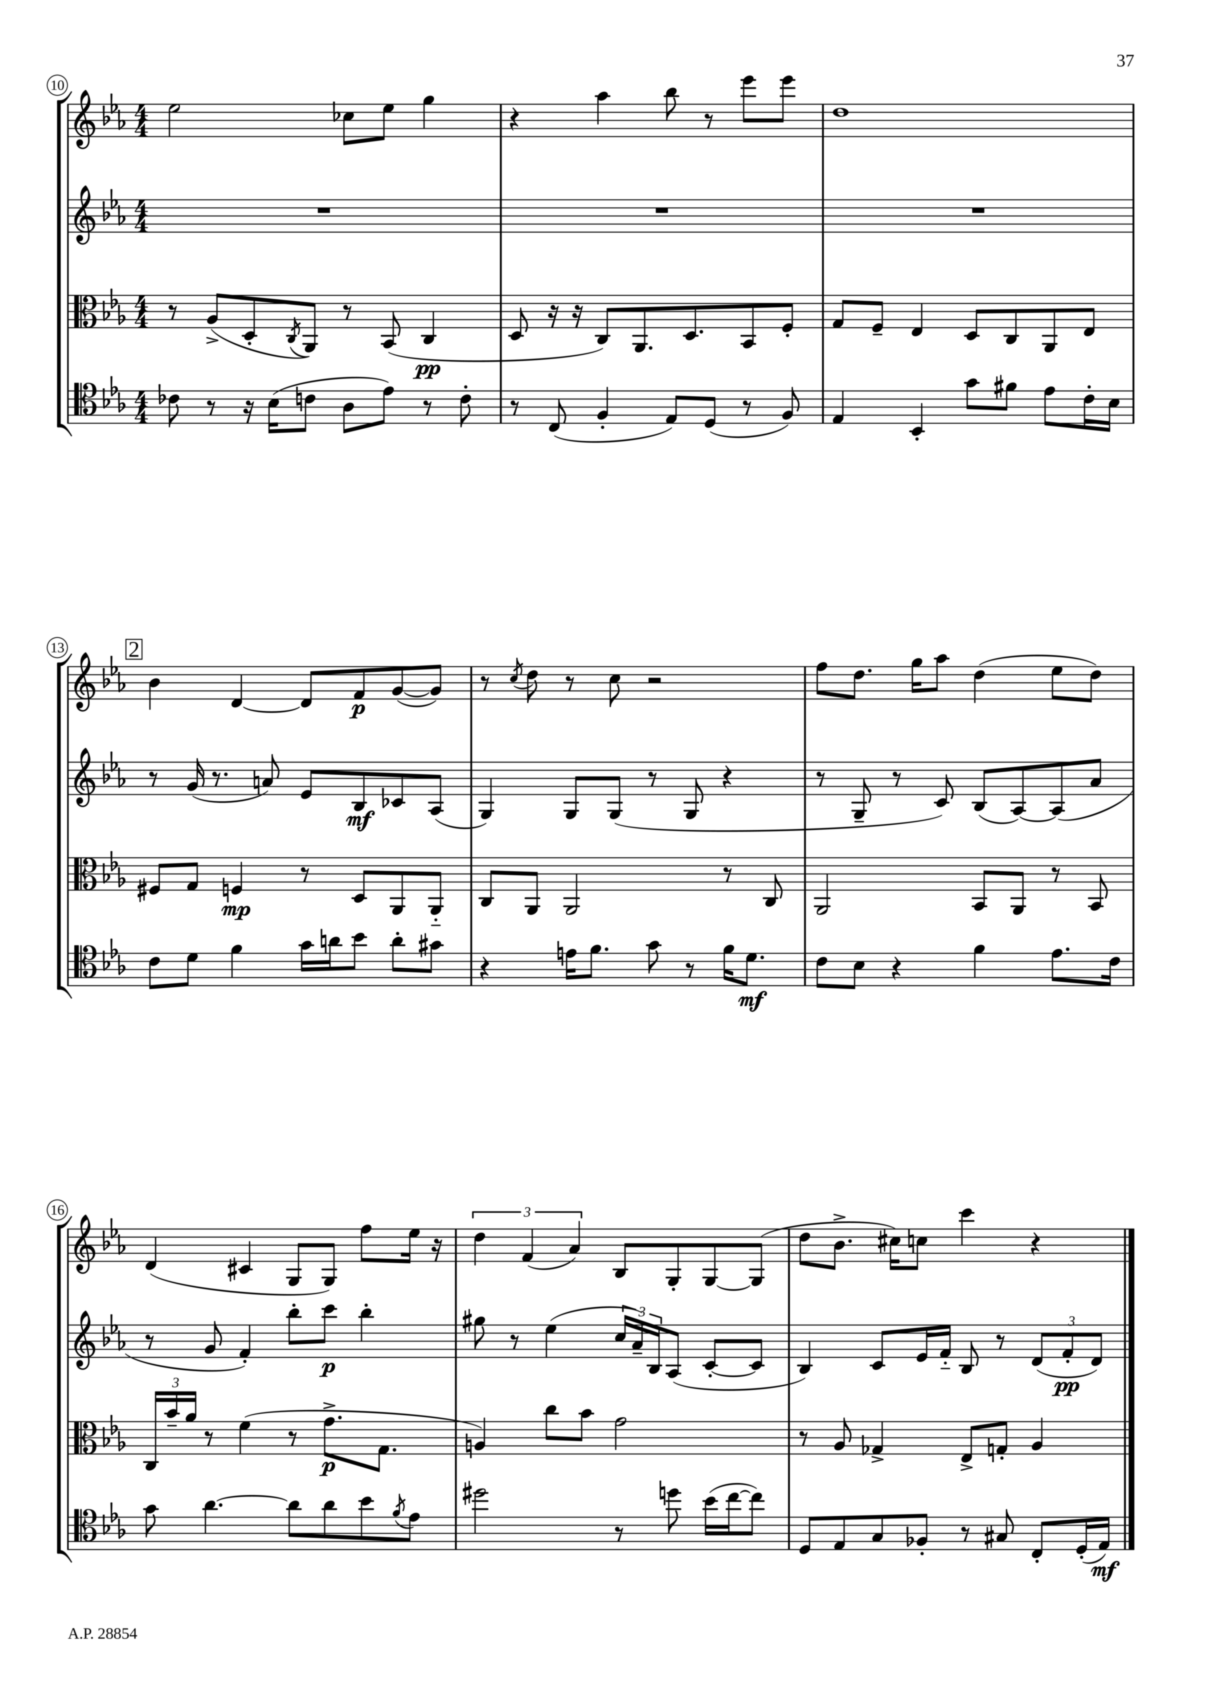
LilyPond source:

<<
\new StaffGroup <<
\new Staff = "s0" {
    \clef treble \key ees \major \numericTimeSignature \time 4/4
    ees''2 ces''8 ees''8 g''4 |
    r4 aes''4 bes''8 r8 ees'''8 ees'''8 |
    d''1 |
    \mark \markup { \box "2" } bes'4 d'4~ d'8 f'8\p g'8~( g'8) |
    r8 \acciaccatura { c''8 } d''8 r8 c''8 r2 |
    f''8 d''8. g''16 aes''8 d''4( ees''8 d''8) |
    d'4( cis'4 g8 g8) f''8 ees''16 r16 |
    \tuplet 3/2 { d''4 f'4( aes'4) } bes8 g8-. g8~ g8( |
    d''8 bes'8.-> cis''16) c''8 c'''4 r4 \bar "|." |
}
\new Staff = "s1" {
    \clef treble \key ees \major \numericTimeSignature \time 4/4
    R1 |
    R1 |
    R1 |
    \mark \markup { \box "2" } r8 g'16( r8. a'8) ees'8 bes8\mf ces'8 aes8( |
    g4) g8 g8( r8 g8 r4 |
    r8 g8-- r8 c'8) bes8( aes8~) aes8( aes'8 |
    r8 g'8 f'4-.) bes''8-. c'''8\p bes''4-. |
    gis''8 r8 ees''4( \tuplet 3/2 { c''16 aes'16--) bes16 } aes8( c'8~-. c'8 |
    bes4) c'8 ees'16 f'16-_ bes8 r8 \tuplet 3/2 { d'8( f'8-.\pp d'8) } \bar "|." |
}
\new Staff = "s2" {
    \clef alto \key ees \major \numericTimeSignature \time 4/4
    r8 aes8->( d8-. \acciaccatura { c8 } aes,8) r8 bes,8( c4\pp |
    d8 r16 r16 c8) aes,8. d8. bes,8 f8-. |
    g8 f8-- ees4 d8 c8 aes,8 ees8 |
    \mark \markup { \box "2" } fis8 g8 f4\mp r8 d8 aes,8 aes,8-_ |
    c8 aes,8 aes,2 r8 c8 |
    aes,2 bes,8 aes,8 r8 bes,8 |
    \tuplet 3/2 { c16 bes'16-- aes'16 } r8 f'4( r8 g'8.->\p g8. |
    a4) c''8 bes'8 g'2 |
    r8 aes8 ges4-> ees8-> g8-. aes4 \bar "|." |
}
\new Staff = "s3" {
    \clef tenor \key ees \major \numericTimeSignature \time 4/4
    ces'8 r8 r16 bes16( c'8 aes8 ees'8) r8 c'8-. |
    r8 c8( f4-. ees8) d8( r8 f8) |
    ees4 bes,4-. g'8 fis'8 ees'8 c'16-. bes16 |
    \mark \markup { \box "2" } c'8 d'8 f'4 g'16 a'16 bes'8 a'8-. gis'8 |
    r4 e'16 f'8. g'8 r8 f'16 d'8.\mf |
    c'8 bes8 r4 f'4 ees'8. c'16 |
    g'8 aes'4.~ aes'8 aes'8 bes'8 \acciaccatura { f'8 } ees'8 |
    dis''2 r8 d''8 bes'16( c''16~ c''8) |
    d8 ees8 g8 fes8-. r8 gis8 c8-. d16-.( ees16\mf) \bar "|." |
}
>>
>>
\layout { \context { \Score currentBarNumber = #10 \override BarNumber.stencil = #(make-stencil-circler 0.1 0.3 ly:text-interface::print) } }
